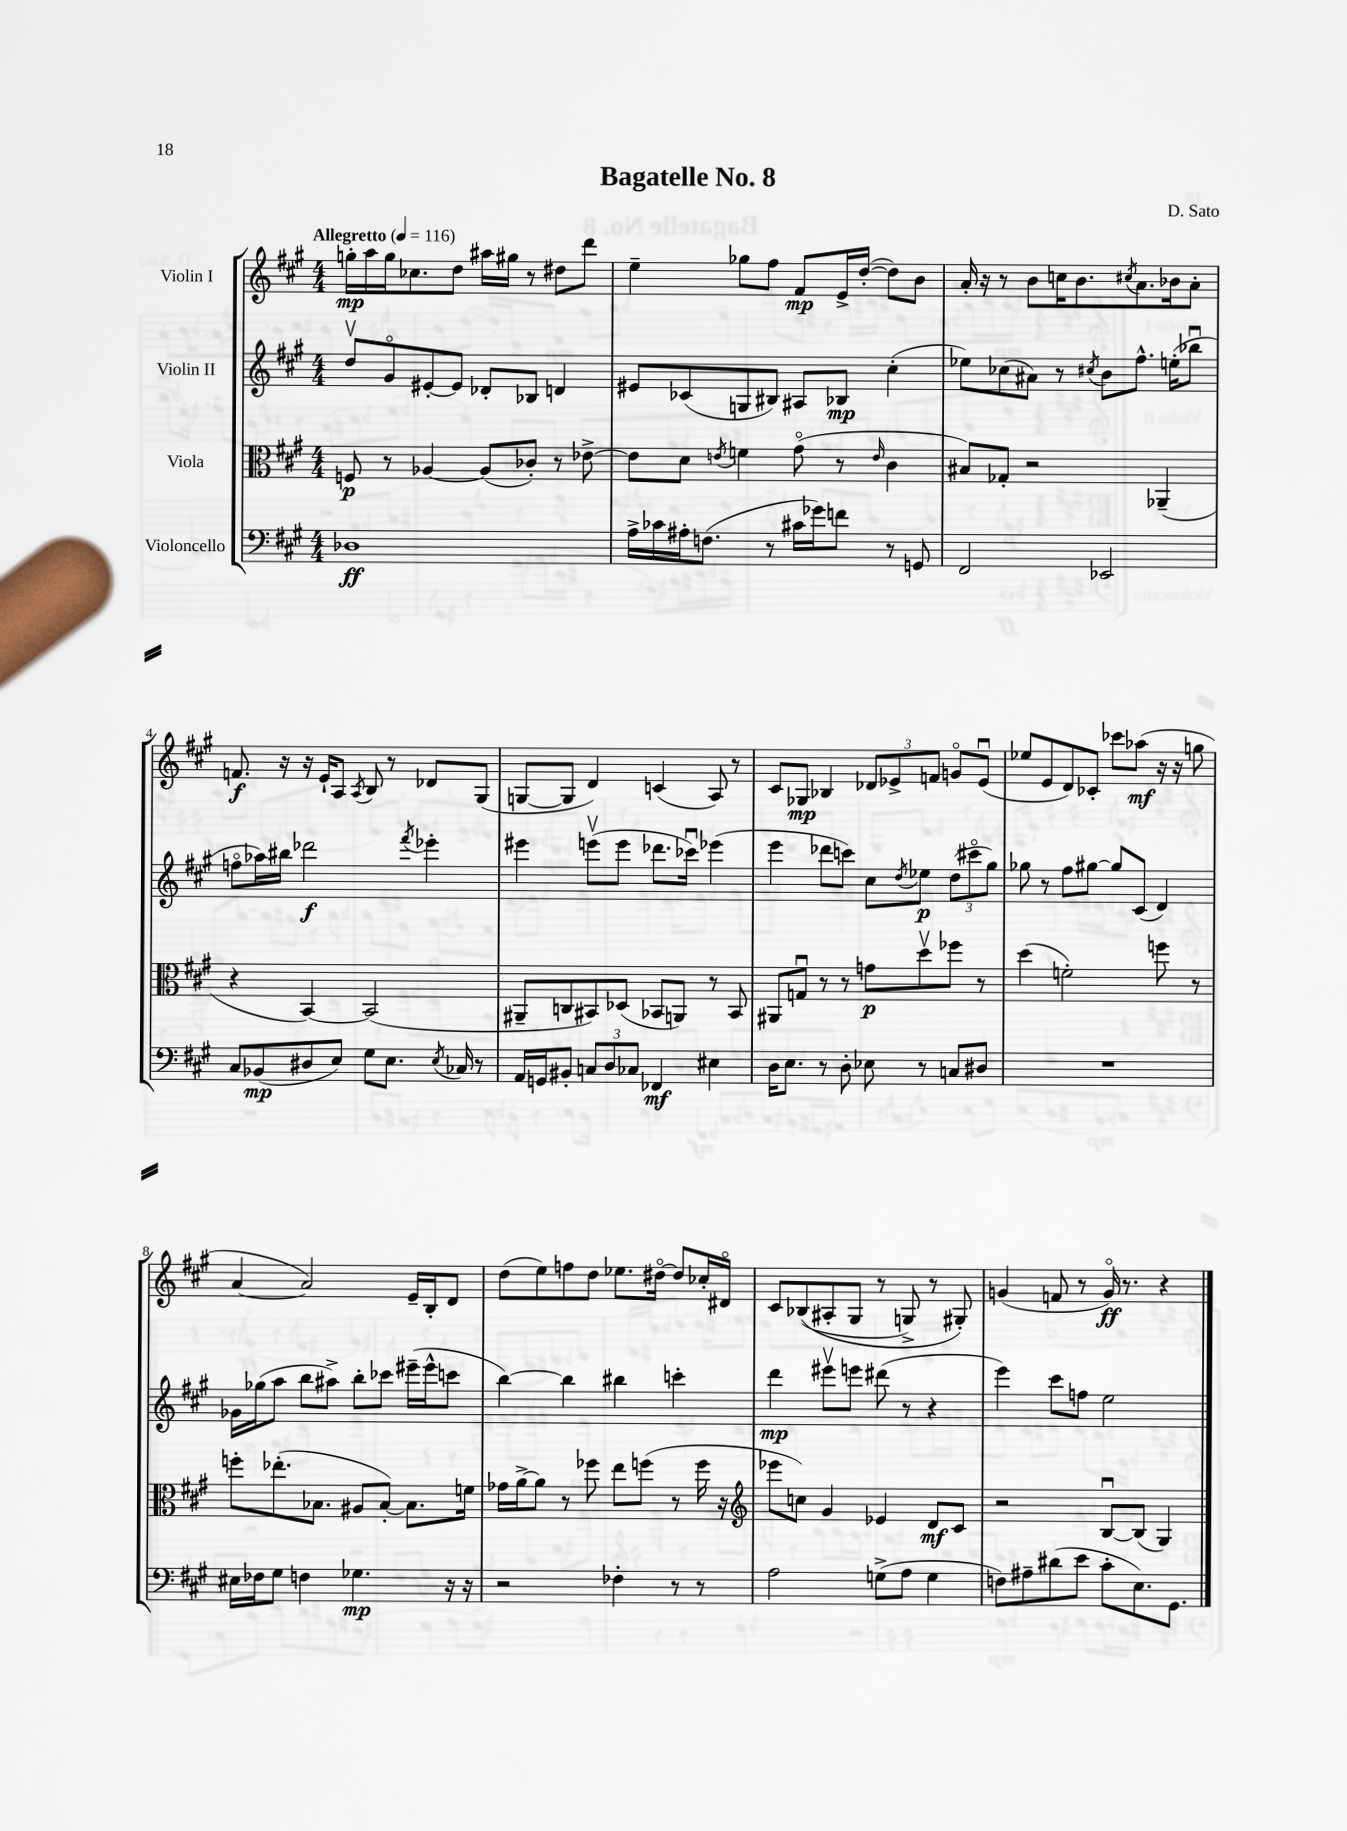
\header { title = "Bagatelle No. 8" composer = "D. Sato" }
<<
\new StaffGroup <<
\new Staff = "s0" \with { instrumentName = "Violin I" } {
    \clef treble \key a \major \numericTimeSignature \time 4/4 \tempo "Allegretto" 4 = 116
    g''16-.\mp a''16 g''16 ces''8. d''8 ais''16 gis''16 r8 dis''8 d'''8 |
    e''4-- ges''8 fis''8 fis'8\mp e'16-> d''16~-.( d''8) b'8 |
    a'16-. r16 r8 b'8 c''16 b'8. \acciaccatura { cis''8 } a'8. bes'16 a'8-. |
    f'8.\f r16 r16 e'16-! a8 \acciaccatura { a8 } b8 r8 des'8 gis8( |
    g8~ g8 d'4) c'4( a8) r8 |
    cis'8 ges8\mp bes4 \tuplet 3/2 { des'8 ees'8-> f'8 } g'8\flageolet ees'8\downbow( |
    ees''8 e'8 d'8) ces'8-. ces'''8 aes''8\mf( r16 r16 g''8 |
    a'4~ a'2) e'16-- b16-. d'8 |
    d''8( e''8) f''8 d''8 ees''8. dis''16~\flageolet dis''8 ces''16-. dis'16\flageolet |
    cis'8 bes8(\( ais8-. gis8 r8 g8->) r8 gis8-.\) |
    g'4( f'8 r8 g'16\flageolet\ff) r8. r4 \bar "|." |
}
\new Staff = "s1" \with { instrumentName = "Violin II" } {
    \clef treble \key a \major \numericTimeSignature \time 4/4
    d''8\upbow gis'8\flageolet eis'8~-. eis'8 des'8-. bes8 d'4 |
    eis'8 ces'8( g8 bis8) ais8 bes8\mp cis''4-.( |
    ees''8) ces''8( ais'8) r8 \acciaccatura { cis''8 } b'8 fis''8.-^ e''16-.( bes''8\downbow |
    f''8\flageolet aes''16) bis''16 des'''2\f \acciaccatura { fis'''8 } ees'''4-. |
    eis'''4 e'''8\upbow( e'''8 des'''8. ces'''16\downbow) ees'''4( |
    e'''4 des'''8 c'''8) cis''8 \acciaccatura { d''8 } ees''8\p \tuplet 3/2 { d''8( cis'''8\flageolet gis''8) } |
    ges''8 r8 fis''8 gis''8~ gis''8 cis'8( d'4) |
    ges'16 ges''16( a''8 b''8 ais''8->) b''8-. ces'''8 eis'''16--( eis'''16-^ c'''8 |
    b''4~) b''4 bis''4 c'''4-. |
    d'''4\mp eis'''8\upbow e'''8 dis'''8( r8 r4 |
    e'''4) cis'''8 f''8 e''2 \bar "|." |
}
\new Staff = "s2" \with { instrumentName = "Viola" } {
    \clef alto \key a \major \numericTimeSignature \time 4/4
    f8\p r8 aes4~ aes8( ces'8-.) r8 ees'8~-> |
    ees'8 d'8 \acciaccatura { e'8 } f'4 gis'8\flageolet( r8 \grace { e'16 } cis'4 |
    bis8) ges8-. r2 aes,4--( |
    r4 b,4~) b,2( |
    ais,8-- c8 bis,8) des8( bes,8 a,8) r8 bes,8 |
    ais,8 g8\downbow r8 r8 g'8\p d''8\upbow fes''8 r8 |
    d''4( f'2-.) f''8 r8 |
    f''8-. ees''8.-.( bes8. ais8 bes8~-.) bes8. f'16 |
    ges'16 a'16~-> a'8 r8 fes''8 e''8 f''8( r8 f''16 r16 |
    \clef treble ees'''8 c''8) gis'4 ees'4 d'8\mf cis'8 |
    r2 b8~\downbow b8( gis4) \bar "|." |
}
\new Staff = "s3" \with { instrumentName = "Violoncello" } {
    \clef bass \key a \major \numericTimeSignature \time 4/4
    des1\ff |
    a16-> ces'16 ais16-. f8.( r8 cis'16 ges'16) f'8 r8 g,8 |
    fis,2 ees,2 |
    cis8 bes,8\mp( dis8 e8) gis8 e8. \acciaccatura { e8 } ces16 r8 |
    a,16 g,16 bis,8-. \tuplet 3/2 { c8 d8 ces8 } fes,4\mf eis4 |
    d16 e8. r8 d8-. ees8 r8 c8 dis8 |
    R1 |
    eis16 fes16 gis8 f4 ges4.\mp r16 r16 |
    r2 fes4-. r8 r8 |
    a2 g8->( a8 g4 |
    f8) ais8-- dis'8( e'8 cis'8-. e8.) gis,8. \bar "|." |
}
>>
>>
